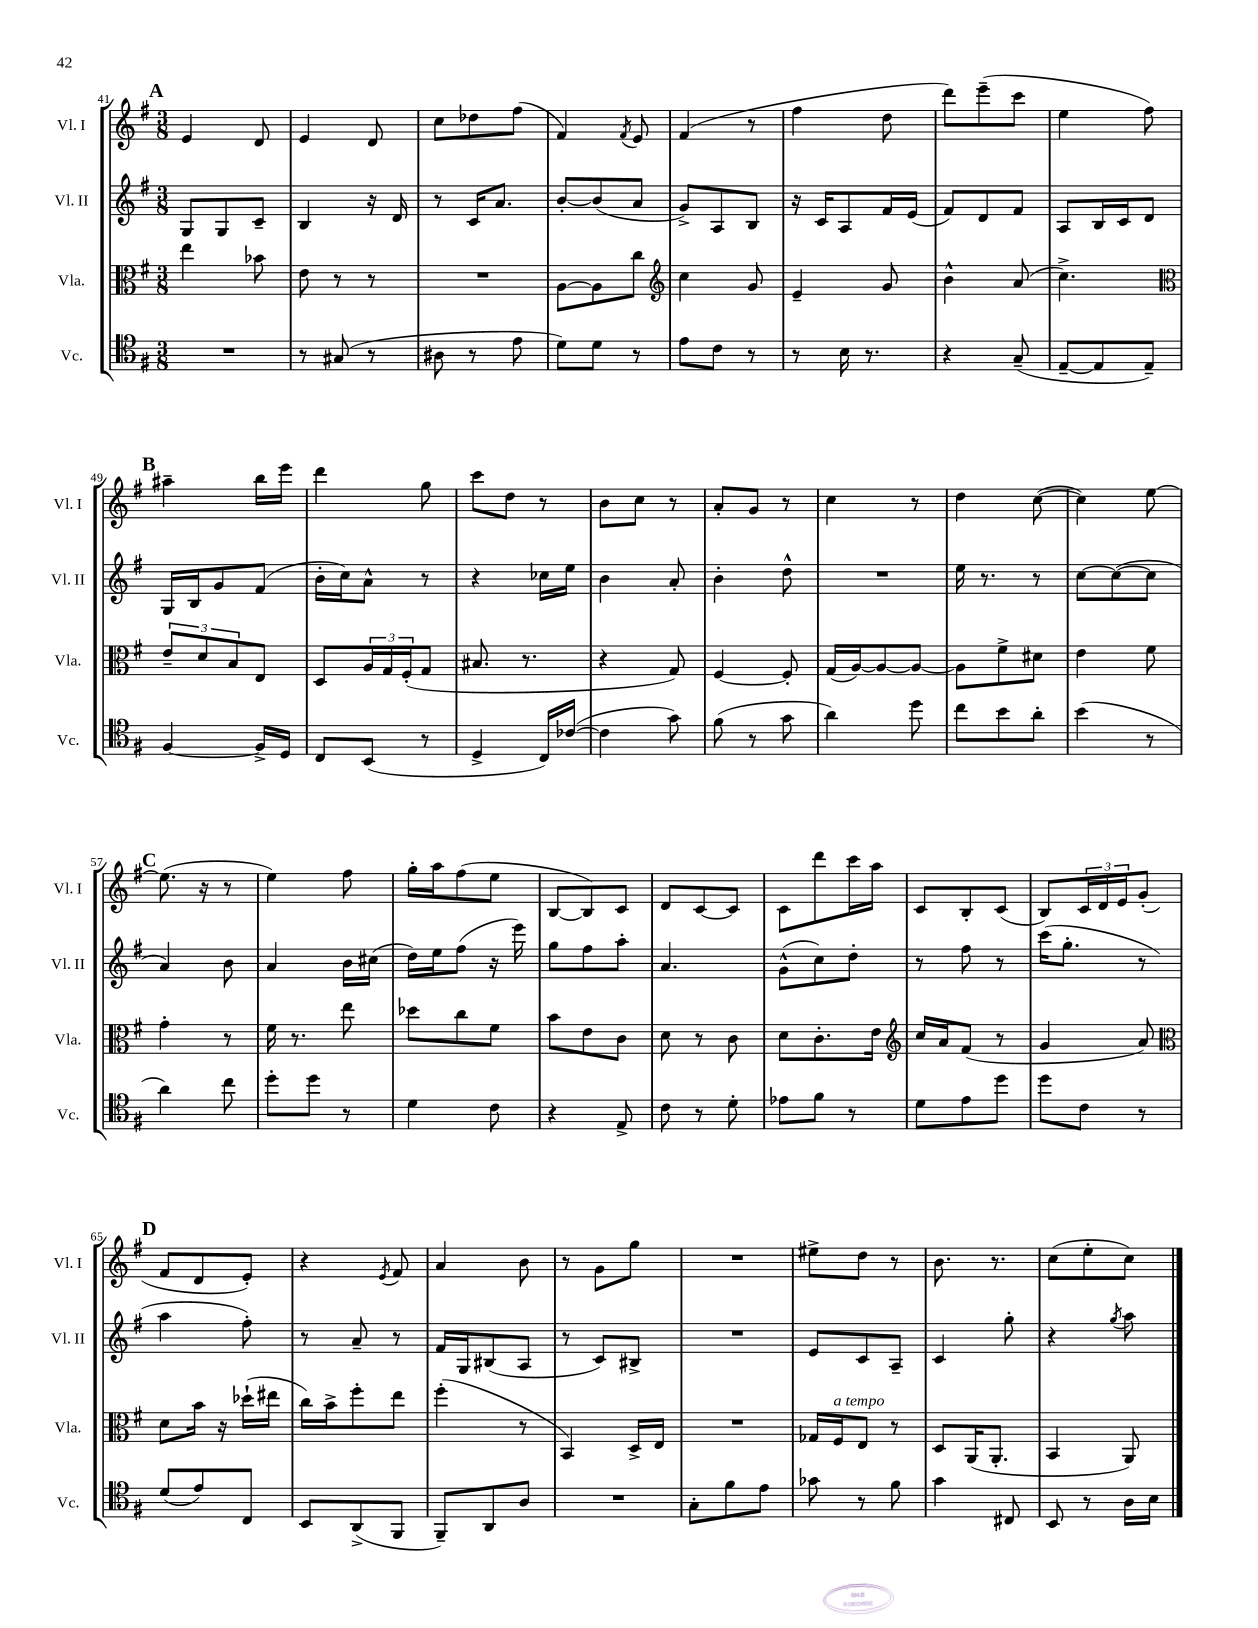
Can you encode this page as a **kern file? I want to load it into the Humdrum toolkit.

**kern	**kern	**kern	**kern
*staff4	*staff3	*staff2	*staff1
*clefC4	*clefC3	*clefG2	*clefG2
*k[f#]	*k[f#]	*k[f#]	*k[f#]
*M3/8	*M3/8	*M3/8	*M3/8
4.r	4ee	8G	4e
.	.	8G	.
.	8b-	8c~	8d
=	=	=	=
8r	8e	4B	4e
(8G#	8r	.	.
8r	8r	16r	8d
.	.	16d	.
=	=	=	=
8A#	4.r	8r	8cc
8r	.	16c	8dd-
.	.	8.a	.
8e	.	.	(8ff#
=	=	=	=
8d)	[8A	[8b'	4f#)
8d	8A]	(8b]	.
.	.	.	8qf#
8r	8cc	8a	8e
=	=	=	=
*	*clefG2	*	*
8e	4cc	8g^)	(4f#
8c	.	8A	.
8r	8g	8B	8r
=	=	=	=
8r	4e~	16r	4ff#
.	.	16c	.
16B	.	8A	.
8.r	.	.	.
.	8g	16f#	8dd
.	.	(16e	.
=	=	=	=
4r	4b^^	8f#)	8ddd)
.	.	8d	(8eee~
(8G~	(8a	8f#	8ccc
=	=	=	=
[8E~	4.cc^)	8A	4ee
8E]	.	16B	.
.	.	16c	.
8E~)	.	8d	8ff#)
=	=	=	=
*	*clefC3	*	*
[4F#	12e~	16G	4aa#~
.	.	16B	.
.	12d	.	.
.	.	8g	.
.	12B	.	.
16F#^]	8E	(8f#	16bb
16D	.	.	16eee
=	=	=	=
8C	8D	16b'	4ddd
.	.	16cc)	.
(8BB	24A	8a^^	.
.	24G	.	.
.	(24F#'	.	.
8r	8G	8r	8gg
=	=	=	=
4D^	8.B#	4r	8ccc
.	.	.	8dd
.	8.r	.	.
16C)	.	16cc-	8r
([16c-	.	16ee	.
=	=	=	=
4c-]	4r	4b	8b
.	.	.	8cc
8g)	8G)	8a'	8r
=	=	=	=
(8f#	[4F#	4b'	8a'
8r	.	.	8g
8g	8F#']	8dd^^	8r
=	=	=	=
4a)	(16G	4.r	4cc
.	[16A)	.	.
.	8A_	.	.
8dd	8A_	.	8r
=	=	=	=
8cc	8A]	16ee	4dd
.	.	8.r	.
8b	8f#^	.	.
8a'	8d#	8r	([8cc
=	=	=	=
(4b	4e	[8cc	4cc])
.	.	(8cc_	.
8r	8f#	8cc]	[8ee
=	=	=	=
4a)	4g'	4a)	(8.ee]
.	.	.	16r
8cc	8r	8b	8r
=	=	=	=
8dd'	16f#	4a	4ee)
.	8.r	.	.
8dd	.	.	.
8r	8ee	16b	8ff#
.	.	(16cc#	.
=	=	=	=
4d	8dd-	16dd)	16gg'
.	.	16ee	16aa
.	8cc	(8ff#	(8ff#
8c	8f#	16r	8ee
.	.	16eee)	.
=	=	=	=
4r	8b	8gg	[8B
.	8e	8ff#	8B])
8E^	8c	8aa'	8c
=	=	=	=
8c	8d	4.a	8d
8r	8r	.	[8c
8d'	8c	.	8c]
=	=	=	=
8e-	8d	(8g^^	8c
8f#	8.c'	8cc)	8ddd
8r	.	8dd'	16ccc
.	16e	.	16aa
=	=	=	=
*	*clefG2	*	*
8d	16cc	8r	8c
.	16a	.	.
8e	(8f#	8ff#	8B'
8dd	8r	8r	(8c
=	=	=	=
8dd	4g	(16ccc	8B)
.	.	8.gg'	.
8c	.	.	24c
.	.	.	24d
.	.	.	24e
8r	8a)	8r	(8g'
=	=	=	=
*	*clefC3	*	*
(8d	8d	4aa	8f#
8e)	16b	.	8d
.	16r	.	.
8C	(16dd-`	8ff#')	8e')
.	16ee#	.	.
=	=	=	=
8BB	16cc)	8r	4r
.	16b^	.	.
(8AA^	8ff#'	8a~	.
.	.	.	8qe
8FF#	8ee	8r	8f#
=	=	=	=
8FF#~)	(4ff#'	16f#	4a
.	.	16G	.
8AA	.	(8B#	.
8A	8r	8A	8b
=	=	=	=
4.r	4BB)	8r	8r
.	.	8c)	8g
.	16D^	8B#^	8gg
.	16E	.	.
=	=	=	=
8G'	4.r	4.r	4.r
8f#	.	.	.
8e	.	.	.
=	=	=	=
8g-	16G-	8e	8ee#^
.	16F#	.	.
8r	8E	8c	8dd
8f#	8r	8A~	8r
=	=	=	=
4g	8D	4c	8.b
.	(16AA	.	.
.	8.AA'	.	8.r
8C#	.	8gg'	.
=	=	=	=
8BB	4BB	4r	(8cc
8r	.	.	8ee'
.	.	8qgg	.
16A	8AA)	8aa	8cc)
16B	.	.	.
==	==	==	==
*-	*-	*-	*-
